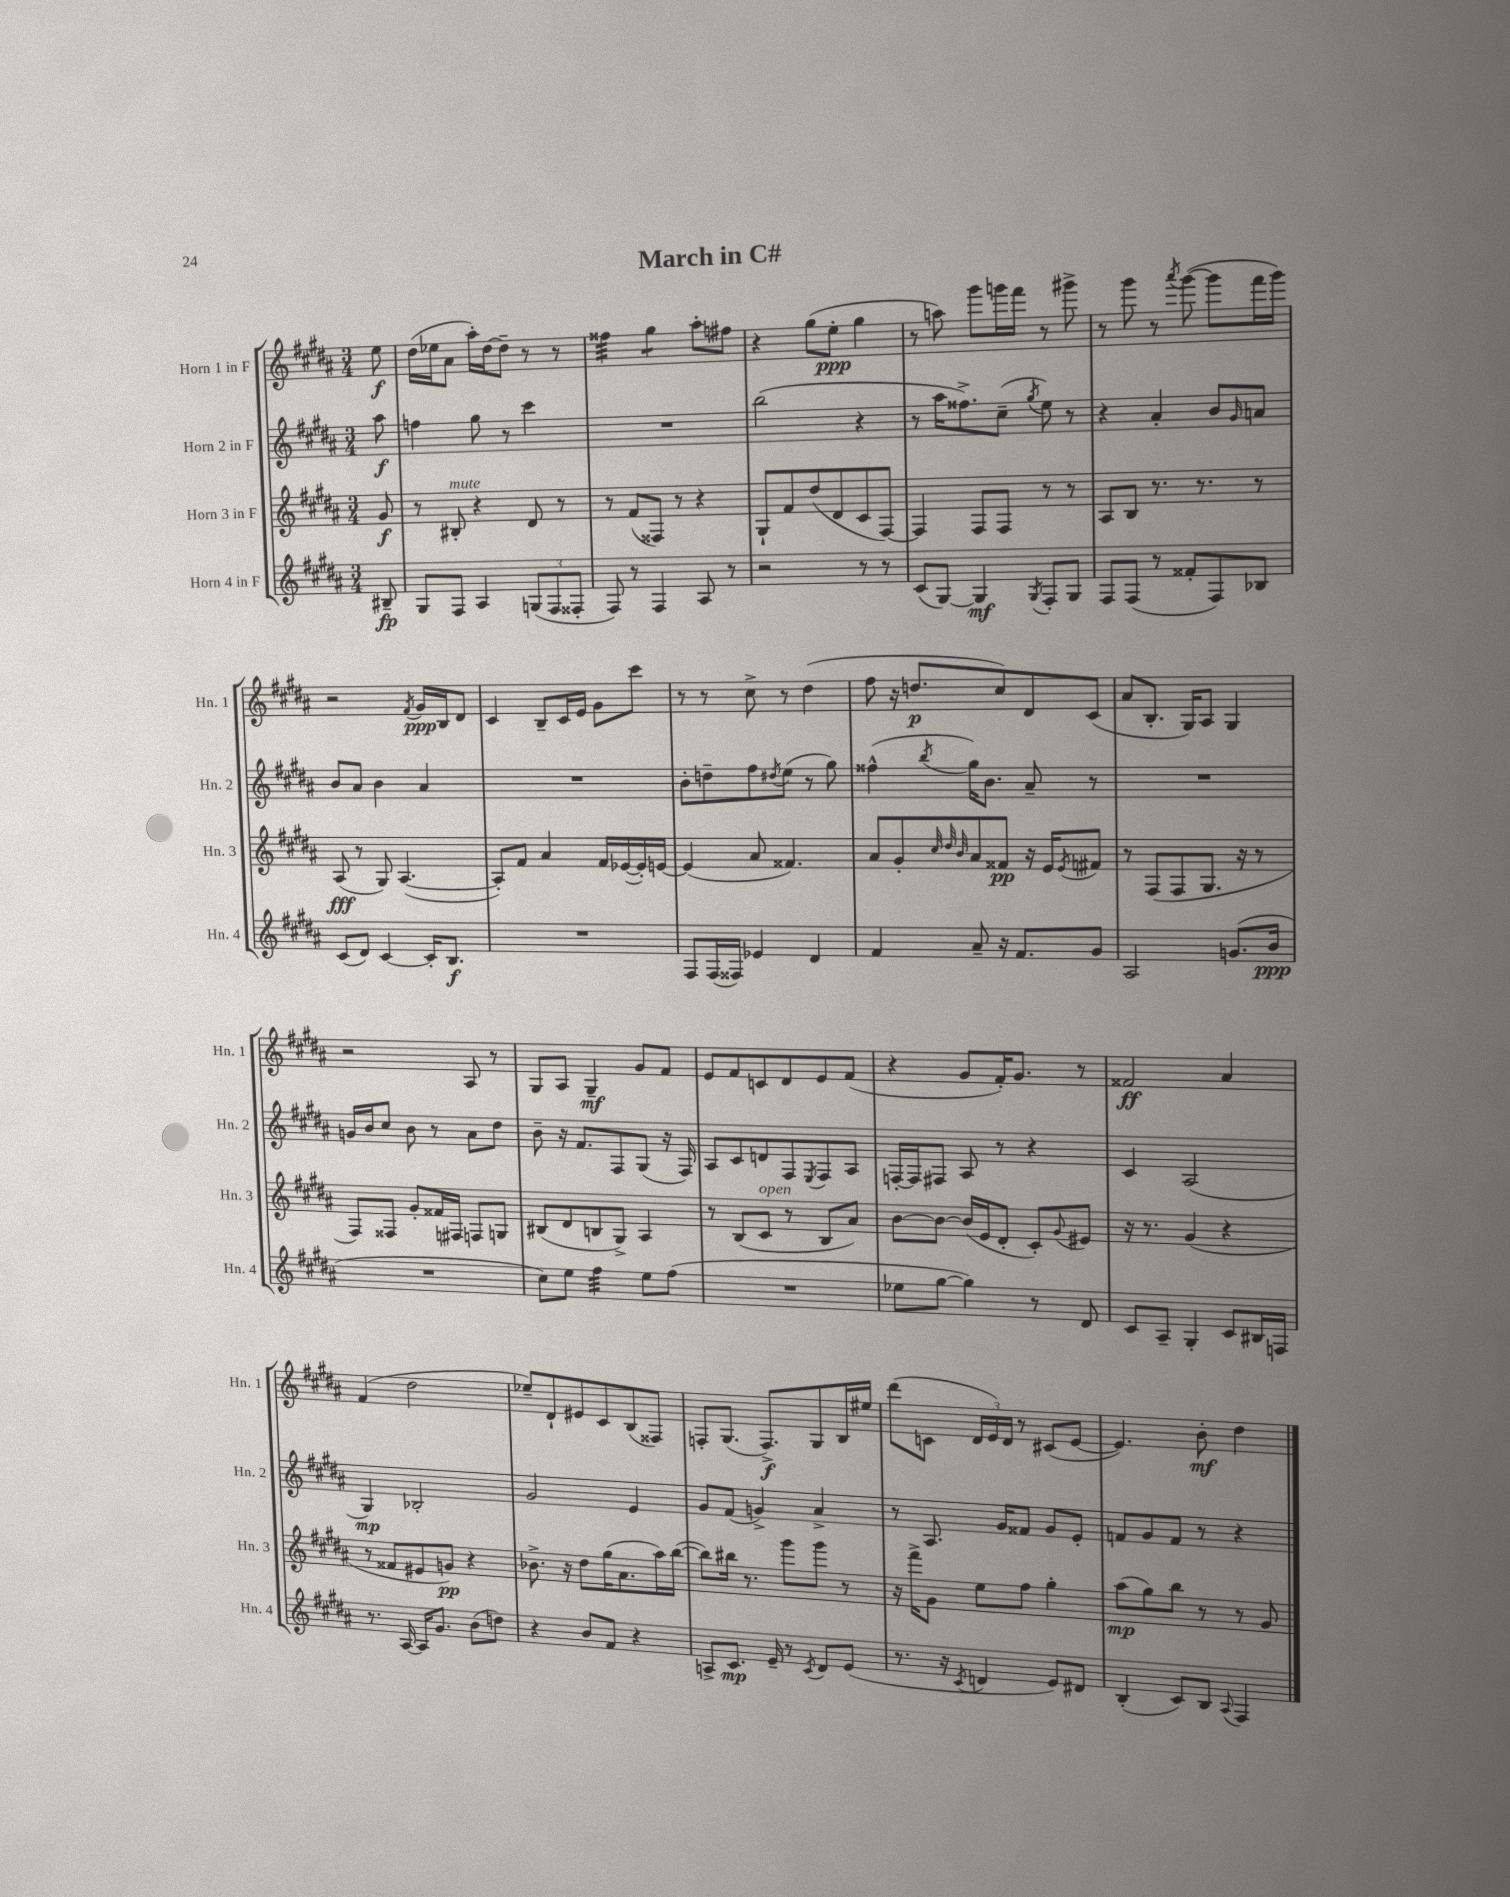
\header { title = "March in C#" }
<<
\new StaffGroup <<
\new Staff = "s0" \with { instrumentName = "Horn 1 in F" shortInstrumentName = "Hn. 1" } {
    \clef treble \key b \major \numericTimeSignature \time 3/4 \partial 8
    e''8\f |
    dis''16( ees''16 ais'8 ais''16-.) dis''16~ dis''8-- r8 r8 |
    fisis''4:32 gis''4:8 ais''8-. fis''8 |
    r4 gis''8( e''8-.\ppp gis''4 |
    r8 a''8) gis'''8 g'''16 fis'''16 r8 gis'''8-> |
    r8 gis'''8 r8 \acciaccatura { ais'''8 } gis'''8~( gis'''8 fis'''16 gis'''16) |
    r2 \acciaccatura { fis'8 } gis'16\ppp b16 dis'8 |
    cis'4 b8-- cis'16 e'16 gis'8 cis'''8 |
    r8 r8 cis''8-> r8 dis''4( |
    fis''8 r16 d''8.\p cis''8) dis'8 cis'8( |
    ais'8 b8.-. gis16) ais8 gis4 |
    r2 ais8 r8 |
    gis8 ais8 gis4--\mf gis'8 fis'8 |
    e'8 fis'8 c'8 dis'8 e'8 fis'8( |
    r4 gis'8 fis'16-.) gis'8. r8 |
    fisis'2\ff ais'4 |
    fis'4( dis''2 |
    ees''8--) dis'8-! eis'8 cis'8 b8( fisis8) |
    f8-. gis8.( f8.->\f) gis8 b16 eis''16 |
    dis'''8( c'8 \tuplet 3/2 { dis'16 e'16) dis'16 } r8 cis'8( e'8~ |
    e'4.) b'8-.\mf dis''4 \bar "|." |
}
\new Staff = "s1" \with { instrumentName = "Horn 2 in F" shortInstrumentName = "Hn. 2" } {
    \clef treble \key b \major \numericTimeSignature \time 3/4 \partial 8
    ais''8\f |
    f''4 gis''8 r8 cis'''4 |
    R2. |
    b''2( r4 |
    r8 ais''16 fisis''8.->) cis''8--( \acciaccatura { gis''8 } e''8) r8 |
    r4 ais'4-. b'8 \grace { gis'16 } a'8 |
    b'8 ais'8 b'4 ais'4 |
    R2. |
    b'8-. d''8-- fis''8 \acciaccatura { dis''8 } e''8( r8 gis''8) |
    fisis''4-^( \acciaccatura { b''8 } gis''16) b'8. ais'8-- r8 |
    R2. |
    g'16 b'16 cis''8 b'8 r8 ais'8 dis''8 |
    b'8-- r16 fis'8. fis8 gis8( r16 fis16) |
    ais8 cis'8 d'8 fis8 \acciaccatura { e8 } fis8 ais8 |
    f16~-. f16 fis8 ais8 r8 r4 |
    cis'4 ais2( |
    gis4\mp) bes2-. |
    gis'2 e'4 |
    gis'8 fis'8( g'4->) ais'4-> |
    r8 ais8. gis'16 fisis'8 gis'8 e'8-. |
    f'8 gis'8 f'8 r8 r4 \bar "|." |
}
\new Staff = "s2" \with { instrumentName = "Horn 3 in F" shortInstrumentName = "Hn. 3" } {
    \clef treble \key b \major \numericTimeSignature \time 3/4 \partial 8
    gis'8\f |
    r8 bis8-.^\markup { \italic "mute" } r4 dis'8 r8 |
    r8 fis'8( fisis8) r8 r4 |
    gis8-! fis'8 dis''8( dis'8 cis'8 fis8~) |
    fis4 fis8 fis8 r8 r8 |
    ais8 b8 r8. r8. r8 |
    ais8\fff( r8 gis8) ais4.~( |
    ais8-.) fis'8 ais'4 fis'16 ees'16~( ees'16-.) e'16~ |
    e'4( ais'8 fisis'4.) |
    ais'8 gis'8-. \grace { cis''32 dis''32 b'32 } ais'8 fisis'8\pp r16 e'16 \acciaccatura { e'8 } fis'8 |
    r8 fis8( fis8 gis8. r16 r8 |
    fis8) fisis8 gis'8-. fisis'16 fis16 f8 g8 |
    bis8( dis'8 b8 gis8->) ais4 |
    r8 b8( cis'8^\markup { \italic "open" } r8 b8 ais'8) |
    b'8~ b'8~ b'16( e'16 dis'8-. cis'8-.) \appoggiatura { gis'8 } eis'8 |
    r16 r8. gis'4( r4 |
    r8 fisis'8 eis'8 g'8\pp) r4 |
    bes'8.-> r16 dis''8 gis''16( ais'8. ais''16) b''16~( |
    b''8) bis''16 r8. gis'''8 gis'''8 r8 |
    r16 fis'''16-> gis'8 e''8 fis''8 gis''4-. |
    ais''8\mp( gis''8) b''8 r8 r8 gis'8 \bar "|." |
}
\new Staff = "s3" \with { instrumentName = "Horn 4 in F" shortInstrumentName = "Hn. 4" } {
    \clef treble \key b \major \numericTimeSignature \time 3/4 \partial 8
    bis8--\fp |
    gis8 fis8 ais4 \tuplet 3/2 { g8( fis8 fisis8-. } |
    fis8) r8 fis4 ais8 r8 |
    r2 r8 r8 |
    cis'8( gis8~) gis4\mf \acciaccatura { gis8 } fis8-. gis8 |
    fis8 fis8( r8 fisis'8-. fis8) bes8 |
    cis'8( dis'8) cis'4~ cis'16-. b8.\f |
    R2. |
    fis8 fis16( fisis16) ees'4 dis'4 |
    fis'4 ais'8-- r16 fis'8. gis'8 |
    ais2 g'8.( b'16\ppp |
    R2. |
    cis''8) e''8 fis''4:32 e''8 fis''8( |
    R2. |
    ees''8 gis''8~ gis''4) r8 dis'8 |
    cis'8 ais8-- gis4-. cis'8 bis16 f16 |
    r8. ais16~ ais16 gis'8. b'8( d''8) |
    r4 b'8 fis'8 r4 |
    a8-> cis'8.\mp e'16-- r8 \acciaccatura { cis'8 } dis'8 e'8( |
    r8. r16 \acciaccatura { cis'8 } d'4 e'8) dis'8 |
    b4-.( cis'8) b8 \appoggiatura { ais8 } fis4 \bar "|." |
}
>>
>>
\layout { \context { \Score \remove "Bar_number_engraver" } }
